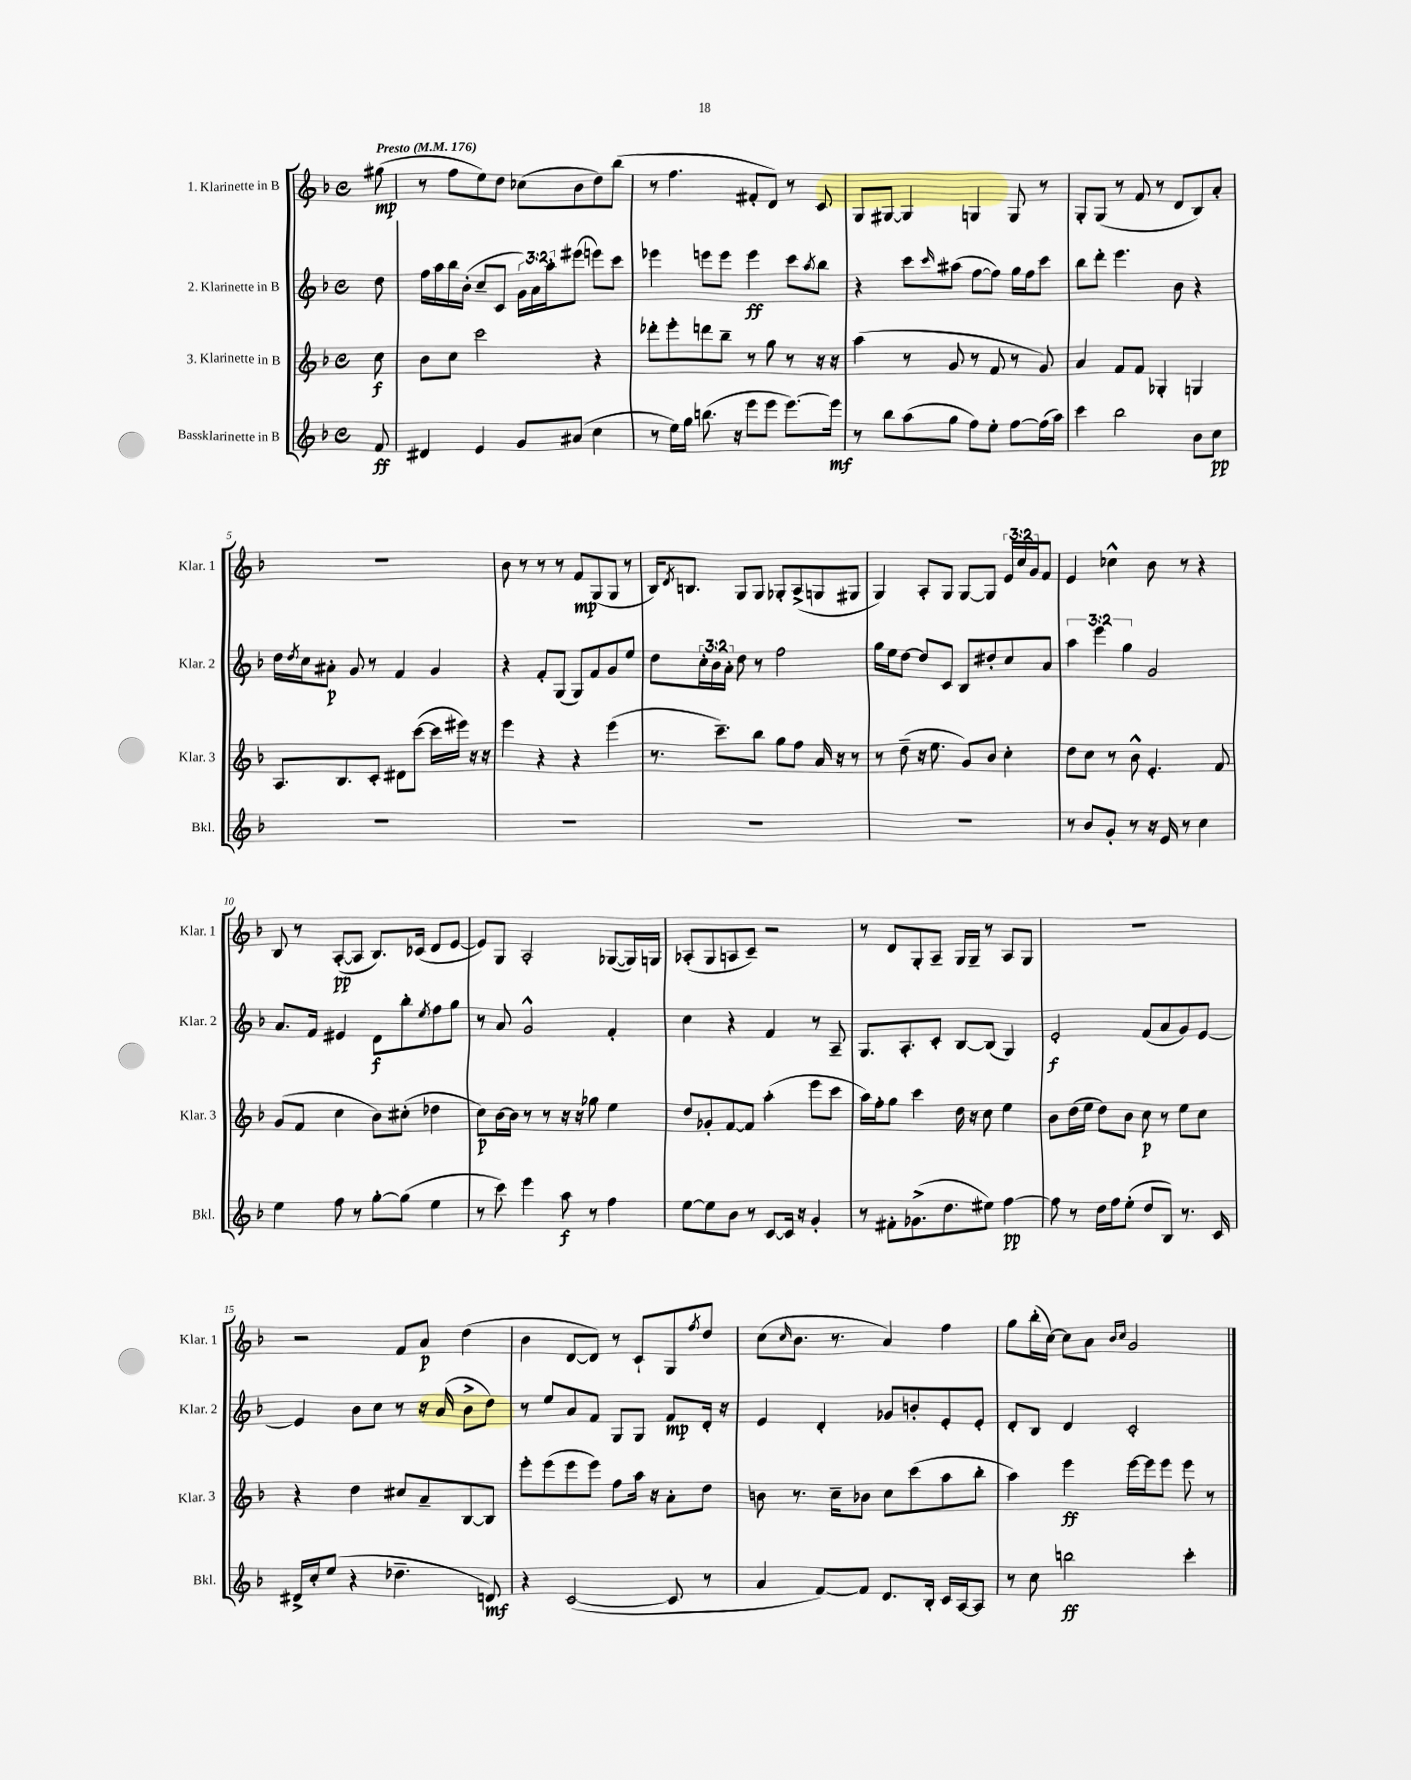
<<
\new StaffGroup <<
\new Staff = "s0" \with { instrumentName = "1. Klarinette in B" shortInstrumentName = "Klar. 1" } {
    \clef treble \key f \major \defaultTimeSignature \time 4/4 \override Staff.TupletNumber.text = #tuplet-number::calc-fraction-text \partial 8 \tempo "Presto" 4 = 176
    gis''8\mp( |
    r8 f''8 e''8) d''8 ces''8( bes'8 d''8) bes''8( |
    r8 f''4. fis'8-. d'8) r8 c'8 |
    g8 gis8~ gis4 g4 g8 r8 |
    g8-. g8( r8 f'8 r8 d'8 bes8) a'8-. |
    R1 |
    bes'8 r8 r8 r8 f'8\mp g8( g8 r8 |
    bes16) \acciaccatura { d'8 } b8. g8 g8 ges8-. a8->( g8 gis8 |
    g4) a8-. g8 g8~ g8 \tuplet 3/2 { e'16 c''16 g'16 } f'8 |
    e'4 ces''4-^ bes'8 r8 r4 |
    bes8 r8 a8~-.\pp( a8 bes8.) ces'16( d'8 e'8~ |
    e'8) g8 a2-. ges8~( ges16) g16 |
    aes8-.( g8 a8 c'8--) r2 |
    r8 d'8 g8-. a8-- g16 g16-- r8 a8 g8 |
    R1 |
    r2 f'8 a'8\p d''4( |
    bes'4 d'8~ d'8) r8 c'8-! g8 \acciaccatura { f''8 } d''8 |
    c''8( \grace { c''16 } bes'8. r8. a'4) f''4 |
    g''8 bes''16-.( c''16~) c''8 a'8 \grace { bes'16 c''16 } g'2 \bar "|." |
}
\new Staff = "s1" \with { instrumentName = "2. Klarinette in B" shortInstrumentName = "Klar. 2" } {
    \clef treble \key f \major \defaultTimeSignature \time 4/4 \override Staff.TupletNumber.text = #tuplet-number::calc-fraction-text \partial 8
    d''8 |
    f''16 a''16 bes''16 bes'16-.( c''8-- c'8 \tuplet 3/2 { g'16) a'16 a''16-. } eis'''8( e'''8) c'''8 |
    ees'''4 e'''8 e'''8 e'''4\ff c'''8 \acciaccatura { a''8 } bes''8 |
    r4 c'''8 \grace { c'''16 } ais''8( f''8~ f''8) g''16 f''16 c'''8 |
    bes''8 d'''8-. e'''4. bes'8 r4 |
    d''16 \acciaccatura { d''8 } c''16 ais'8-.\p g'8 r8 f'4 g'4 |
    r4 f'8-. g8( g8) f'8 g'8 e''8 |
    d''8 \tuplet 3/2 { c''16-. bes'16 a'16-. } d''8 r8 f''2 |
    g''16 e''16 d''8~ d''8 c'8 bes8 dis''8-. c''8 a'8 |
    \tuplet 3/2 { a''4 e'''4 g''4 } g'2 |
    a'8. f'16 eis'4 d'8\f bes''8-. \acciaccatura { e''8 } f''8 g''8 |
    r8 a'8 g'2-^ f'4-. |
    c''4 r4 f'4 r8 a8-- |
    g8. a8.-. c'8-. bes8~ bes8( g4) |
    e'2-.\f f'8( a'8 g'8) e'8~ |
    e'4 bes'8 c''8 r8 r16 a'16( bes'8-> d''8) |
    r8 e''8 a'8 f'8 g8 g8 f'8\mp d'16-. r16 |
    e'4 d'4-. ges'8 b'8-. e'8-. e'8-. |
    d'8-. bes8 d'4 c'2-. \bar "|." |
}
\new Staff = "s2" \with { instrumentName = "3. Klarinette in B" shortInstrumentName = "Klar. 3" } {
    \clef treble \key f \major \defaultTimeSignature \time 4/4 \partial 8
    c''8\f |
    bes'8 c''8 c'''2 r4 |
    des'''8-. e'''8-. d'''8 bes''8-- r8 g''8 r8 r16 r16 |
    a''4( r8 g'8 r8 f'8 r8 g'8) |
    a'4 f'8 f'8 ges4-. g4 |
    a8. bes8. c'8-. dis'8 c'''8~( c'''16 eis'''16) r16 r16 |
    e'''4 r4 r4 e'''4( |
    r8. c'''8.--) bes''8 g''8 f''8 a'16 r16 r8 |
    r8 d''8--( r16 e''8. g'8) bes'8 c''4-. |
    d''8 c''8 r8 bes'8-^ e'4.-. f'8 |
    g'8( f'8 c''4 bes'8) cis''8-.( des''4 |
    c''8\p) bes'16~ bes'16 r8 r8 r16 r16 ges''8 e''4 |
    d''8 ges'8-. f'8~ f'8 a''4-.( e'''8 c'''8 |
    a''16) f''16-. g''8 c'''4 d''16 r16 c''8 e''4 |
    bes'8 d''16( e''16 d''8) bes'8 c''8\p r8 e''8 c''8 |
    r4 d''4 cis''8 a'8-- bes8~ bes8 |
    e'''8-. e'''8( e'''8 e'''8) f''8 a''16 r16 a'8-. d''8 |
    b'8 r8. c''16-- bes'8 c''8 c'''8( a''8 bes''8-. |
    a''4) e'''4\ff e'''16~ e'''16 e'''8 e'''8 r8 \bar "|." |
}
\new Staff = "s3" \with { instrumentName = "Bassklarinette in B" shortInstrumentName = "Bkl." } {
    \clef treble \key f \major \defaultTimeSignature \time 4/4 \partial 8
    f'8\ff |
    dis'4 e'4 g'8 ais'8( c''4 |
    r8 e''16) g''16 b''8.( r16 e'''8 e'''8 e'''8.~) e'''16\mf |
    r8 bes''8 a''8( g''8 f''8) e''8-. f''8~ f''16( a''16) |
    c'''4 bes''2 bes'8 c''8\pp |
    R1 |
    R1 |
    R1 |
    R1 |
    r8 bes'8 g'8-. r8 r16 e'16 r8 c''4 |
    e''4 f''8 r8 g''8~-. g''8( e''4 |
    r8 c'''8) e'''4 a''8\f r8 f''4 |
    e''8~ e''8 bes'8 r8 c'8~ c'16 r16 g'4-. |
    r8 fis'8-. ges'8.->( d''8. eis''8) f''4~\pp |
    f''8 r8 d''16 f''16 e''8-.( d''8 bes8) r8. c'16 |
    dis'16-> c''16-. e''8( r4 des''4.-- d'8\mf) |
    r4 c'2~( c'8 r8 |
    a'4 f'8~) f'8 d'8. bes16-. c'16 a16~ a8 |
    r8 c''8 b''2\ff c'''4-. \bar "|." |
}
>>
>>
